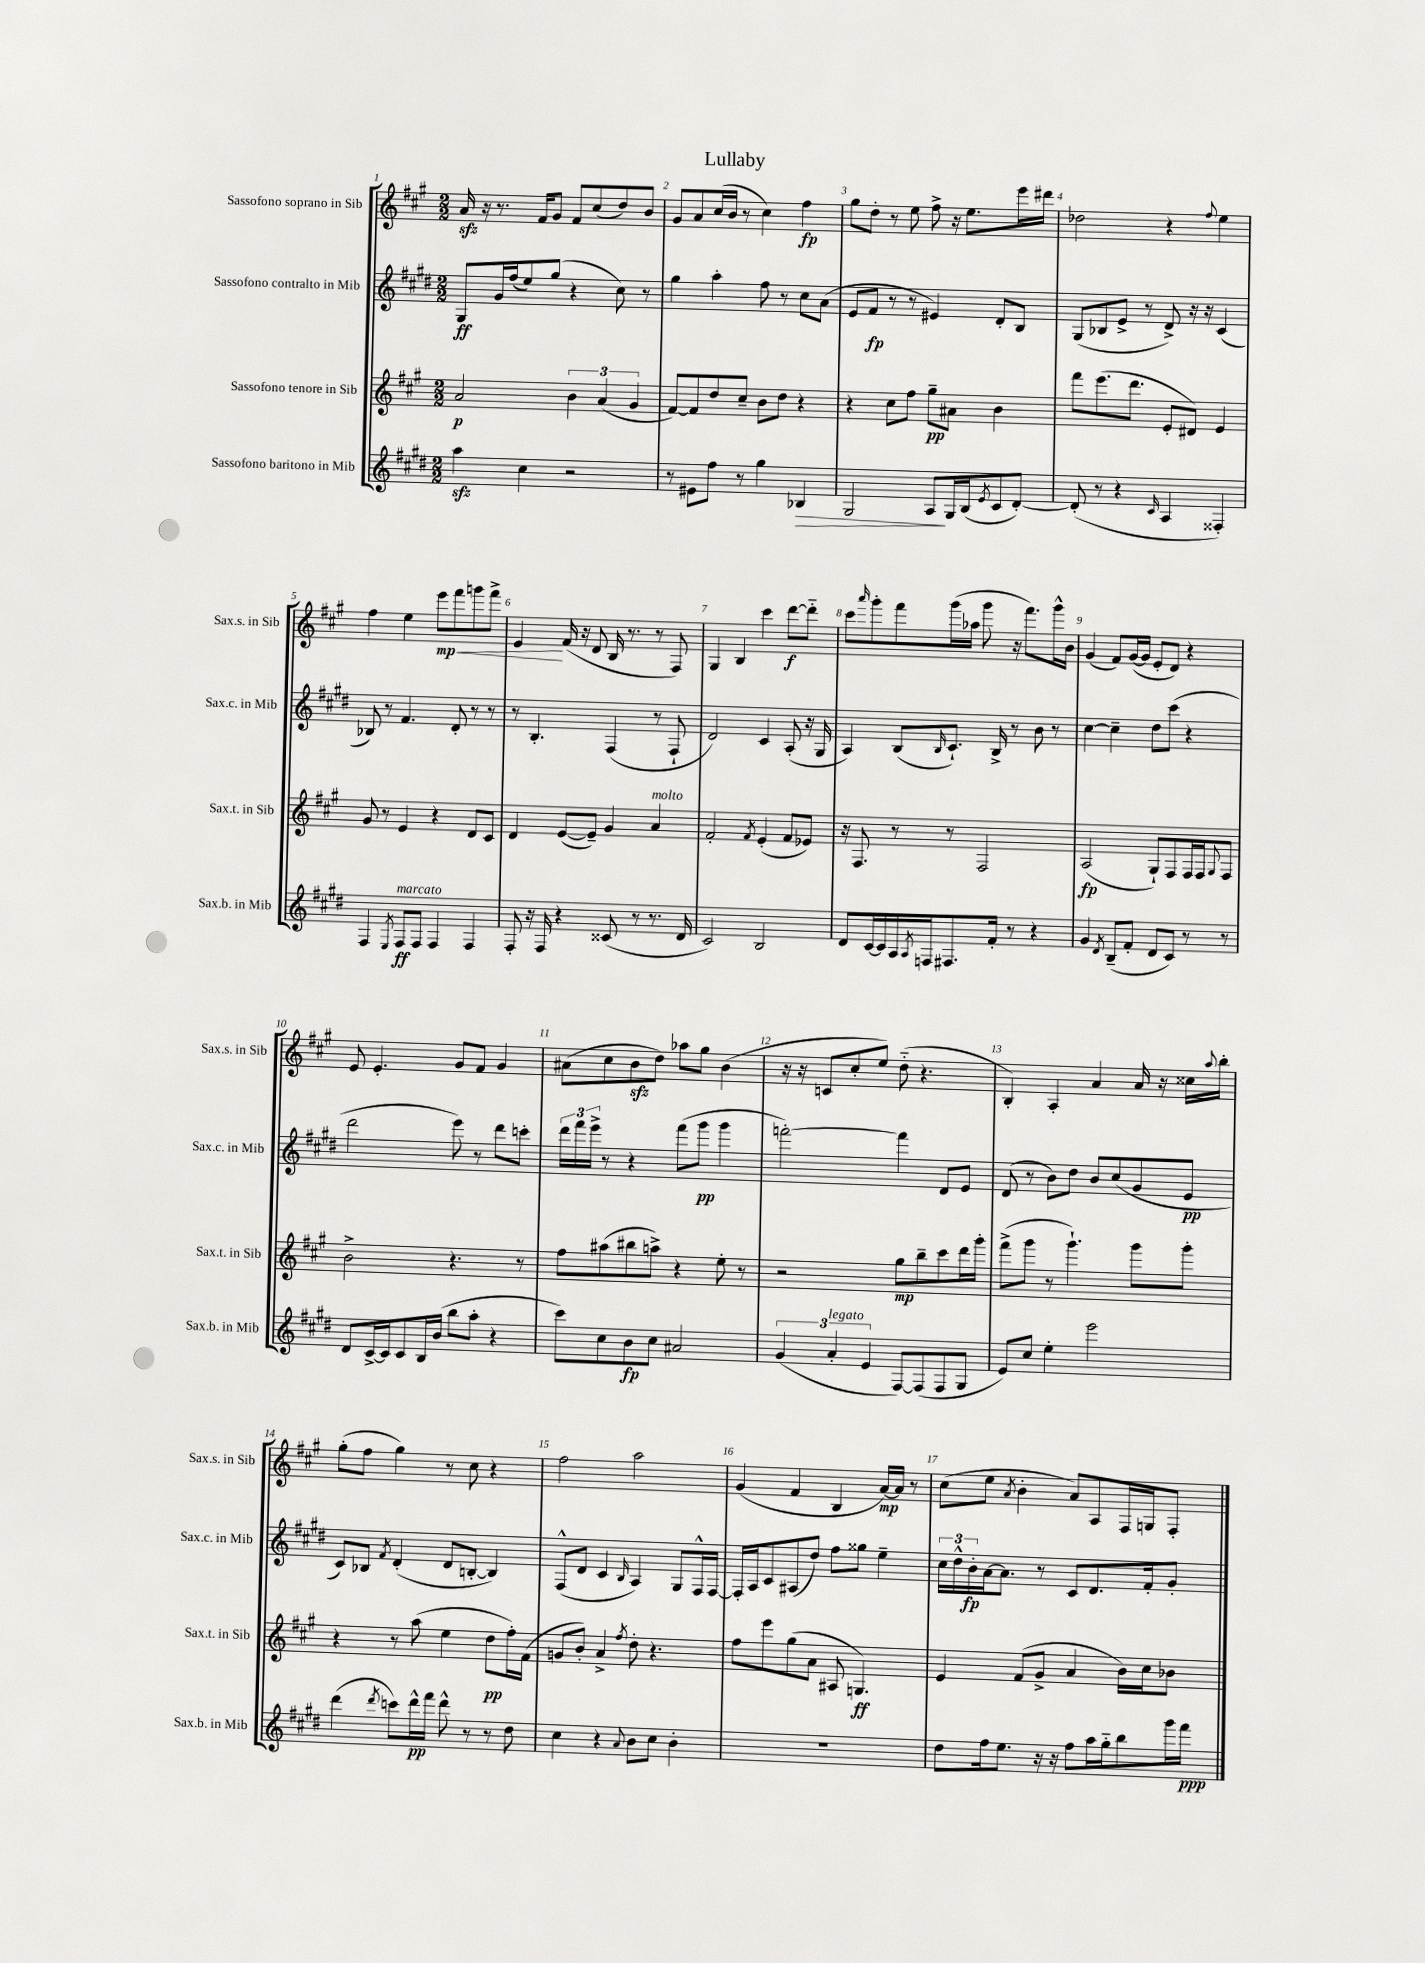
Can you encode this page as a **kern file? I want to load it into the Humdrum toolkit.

**kern	**kern	**kern	**kern
*staff4	*staff3	*staff2	*staff1
*clefG2	*clefG2	*clefG2	*clefG2
*k[f#c#g#d#]	*k[f#c#g#]	*k[f#c#g#d#]	*k[f#c#g#]
*M2/2	*M2/2	*M2/2	*M2/2
4aa\	2a/	8G#/L	16a/
.	.	.	16r
.	.	16g#/L	8.r
.	.	(16ff#/J	.
4cc#\	.	8ee/)	.
.	.	.	16f#/LK
.	.	(8gg#/J	8g#/J
2r	6b\	4r	8f#/L
.	.	.	(8cc#/
.	(6a/	.	.
.	.	8cc#\)	8dd/)
.	6g#/	.	.
.	.	8r	8b/J
=	=	=	=
8r	[8f#/L)	4gg#\	8g#/L
8e#\L	8f#/]	.	8a/
8ff#\J	8dd/	4aa'\	(16cc#/L
.	.	.	16b/JJ
8r	8cc#~/J	.	8r
4gg#\	8b\L	8ff#\	4cc#\)
.	8dd\J	8r	.
4B-/	4r	8cc#\L	4ff#\
.	.	(8a\J	.
=	=	=	=
2G#/	4r	8e/L	8gg#\L
.	.	8f#/J	8dd'\J
.	8cc#\L	8r	8r
.	8ff#\J	8r	8ee\
8A/L	8gg#~\L	4e#/)	8ff#^\
16G#/L	8a#\J	.	16r
(16B/J	.	.	8.ee\L
8qe/	.	.	.
8c#/	4b\	8d#'/L	.
[8d#'/J)	.	8B/J	16eee\L
.	.	.	16ddd#\JJ
=	=	=	=
(8d#'/]	8fff#\L	(8G#/L	2dd-\
8r	(8.eee\	8B-/	.
4r	.	8e^/J	.
.	8.ddd\J	.	.
.	.	8r	.
16qqc#/	.	.	.
4A/	8e'/L	8d#^/)	4r
.	8d#/J)	16r	.
.	.	16r	.
.	.	.	8qqff#/
4F##'/)	4e/	(4c#/	4ee\
=	=	=	=
4F#/	8g#/	8B-/)	4ff#\
.	8r	8r	.
8qE/	.	.	.
8F#/L	4e/	4.f#/	4ee\
8F#/J	.	.	.
4F#/	4r	.	8eee\L
.	.	8d#'/	8fff#\
4F#/	8d/L	8r	8ggg\
.	8c#/J	8r	8fff#^\J
=	=	=	=
8F#'/	4d/	8r	4e/
16r	.	4.B'/	.
16F#/	.	.	.
4r	([8e/L	.	(16f#/
.	.	.	16r
.	8e~/]J)	.	8d/
(8c##/	4g#/	(4F#/	16B/
.	.	.	8.r
8r	.	.	.
8.r	4a/	8r	8r
.	.	8F#`/	8F#/)
16d#/	.	.	.
=	=	=	=
2c#/)	2f#'/	2d#/)	4G#/
.	.	.	4B/
.	8qf#/	.	.
2B/	(4e'/	4c#/	4ccc#\
.	8f#/L	(8A'/	[8ddd\L
.	8e-/J)	16r	8ddd'~\]J
.	.	16G#/	.
=	=	=	=
8d#/L	16r	4A/)	8ccc#\L
.	8.F#/	.	.
.	.	.	16qqaaa/
[16c#/L	.	.	8ggg#'\
16c#/]	.	.	.
16A/	8r	(8B/L	8fff#\
8qA/	.	.	.
16F/J	.	.	.
.	.	16qqB/	.
8.F#/	8r	8.c#`/J)	(16ggg#\L
.	.	.	16aa-\JJ
.	2F#/	.	8ggg#\
16f#'/Jk	.	16B^/	.
8r	.	8r	16r
.	.	.	8.fff#\L)
4r	.	8b\	.
.	.	8r	16ggg#^^\L
.	.	.	16b\JJ
=	=	=	=
4g#/	(2A/	[4cc#\	(4g#/
8qd#/	.	.	.
(8B~/L	.	4cc#~\]	8f#/L)
8f#'/J	.	.	([16g#/L
.	.	.	16g#/]JJ
8d#/L	8G#`/L)	8dd#\L	8e'/L
8c#/J)	8F#/	(8ccc#\J	8d/J)
8r	16F#/L	4r	4r
.	16F#/J	.	.
.	8qqG#/	.	.
8r	8F#/J	.	.
=	=	=	=
8d#/L	2b^\	2ddd#\	8e/
[16c#^/L	.	.	4.e'/
16c#/]J	.	.	.
8c#/	.	.	.
16B/L	.	.	.
(16b/JJ	.	.	.
8bb\L	4.r	8eee\)	8g#/L
8aa'\J	.	8r	8f#/J
4r	.	8ddd#\L	4g#/
.	8r	8ccc'\J	.
=	=	=	=
8ccc#\L)	8ff#\L	24ddd#\LL	(8a#\L
.	.	24fff#\	.
.	.	24eee^\JJ	.
8cc#\	(8aa#\	8r	8cc#\
8b\	8bb#\	4r	8b\
8cc#\J	8aa^\J)	.	8dd\J)
2a#/	4r	(8fff#\L	8aa-\L
.	.	8ggg#\J	8gg#\J
.	8ee'\	4ggg#\	(4b\
.	8r	.	.
=	=	=	=
(6g#/	2r	[2fff'\)	16r
.	.	.	16r
.	.	.	8c/L
6a'/	.	.	.
.	.	.	8cc#'/
6e/	.	.	.
.	.	.	8ee/J)
[8F#/L)	8gg#\L	4fff\]	(8dd'~\
(8F#/]	8bb~\	.	4.r
8F#/	8ccc#\	8d#/L	.
8G#/J	16ddd\L	8e/J	.
.	16ggg#'\JJ	.	.
=	=	=	=
8e/L)	(8fff#^\L	(8d#/	4B'/)
8cc#/J	8ggg#\J	8r	.
4ee'\	8r	8b\L)	4A'/
.	4.ggg#`\)	8dd#\J	.
2eee\	.	8b/L	4a/
.	.	(8cc#/	.
.	8ggg#\L	8g#/	16a/
.	.	.	16r
.	8ggg#'\J	8e/J	16cc##\LL
.	.	.	8qqaa/
.	.	.	16bb'\JJ
=	=	=	=
(4ddd#\	4r	8c#/L)	(8gg#'\L
.	.	8B-/J	8ff#\J
8qddd#/	.	8qf#/	.
8ccc\L)	8r	(4d#'/	4gg#\)
16ddd#^^\L	(8aa\	.	.
16fff#\JJ	.	.	.
8ddd#^^\	4ee\	8d#/L	8r
8r	.	[8B'/J	8cc#\
8r	8dd\L	4B/])	4r
8dd#\	16ff#'\L)	.	.
.	(16f#\JJ	.	.
=	=	=	=
4cc#\	8g/L	(8F#^^/L	2ff#\
.	8b'/J)	8d#/J	.
4r	4a^/	4c#/	.
8qqa/	8qff#/	16qqB/	.
8b\L	8dd'\	4A/)	2aa\
8cc#\J	4.r	.	.
4b'\	.	8G#/L	.
.	.	16F#^^/L	.
.	.	[16F#/JJ	.
=	=	=	=
1r	8ff#\L	16F#'/]LL	(4g#/
.	.	16A/J	.
.	8eee\	8c#/	.
.	(8gg#\	(8A#/	4f#/
.	8a\J	8dd#/J)	.
.	8A#/	8ff#\L	4B/
.	4.G/)	8gg##\J	.
.	.	4ee~\	[16a/LL)
.	.	.	16a/]JJ
.	.	.	8r
=	=	=	=
8dd#\L	4e/	24cc#\LL	(8cc#\L
.	.	24dd#^^\	.
.	.	24b'\	.
16ff#\k	.	[16a\J	8ee\J
8.ee\J	.	8.a\]J	.
.	.	.	8qa/
.	(8f#/L	.	4b'\
16r	8g#^/J	8r	.
16r	.	.	.
8ff#\L	4a/	8c#/L	8a/L)
16aa\L	.	8.d#/	8A/
16gg#'~\J	.	.	.
8bb\	16b\LL)	.	16F#/L
.	16cc#\J	16f#'/k	16G/J
16ggg#\L	8b-\J	8g#'/J	8F#'/J
16fff#\JJ	.	.	.
==	==	==	==
*-	*-	*-	*-
